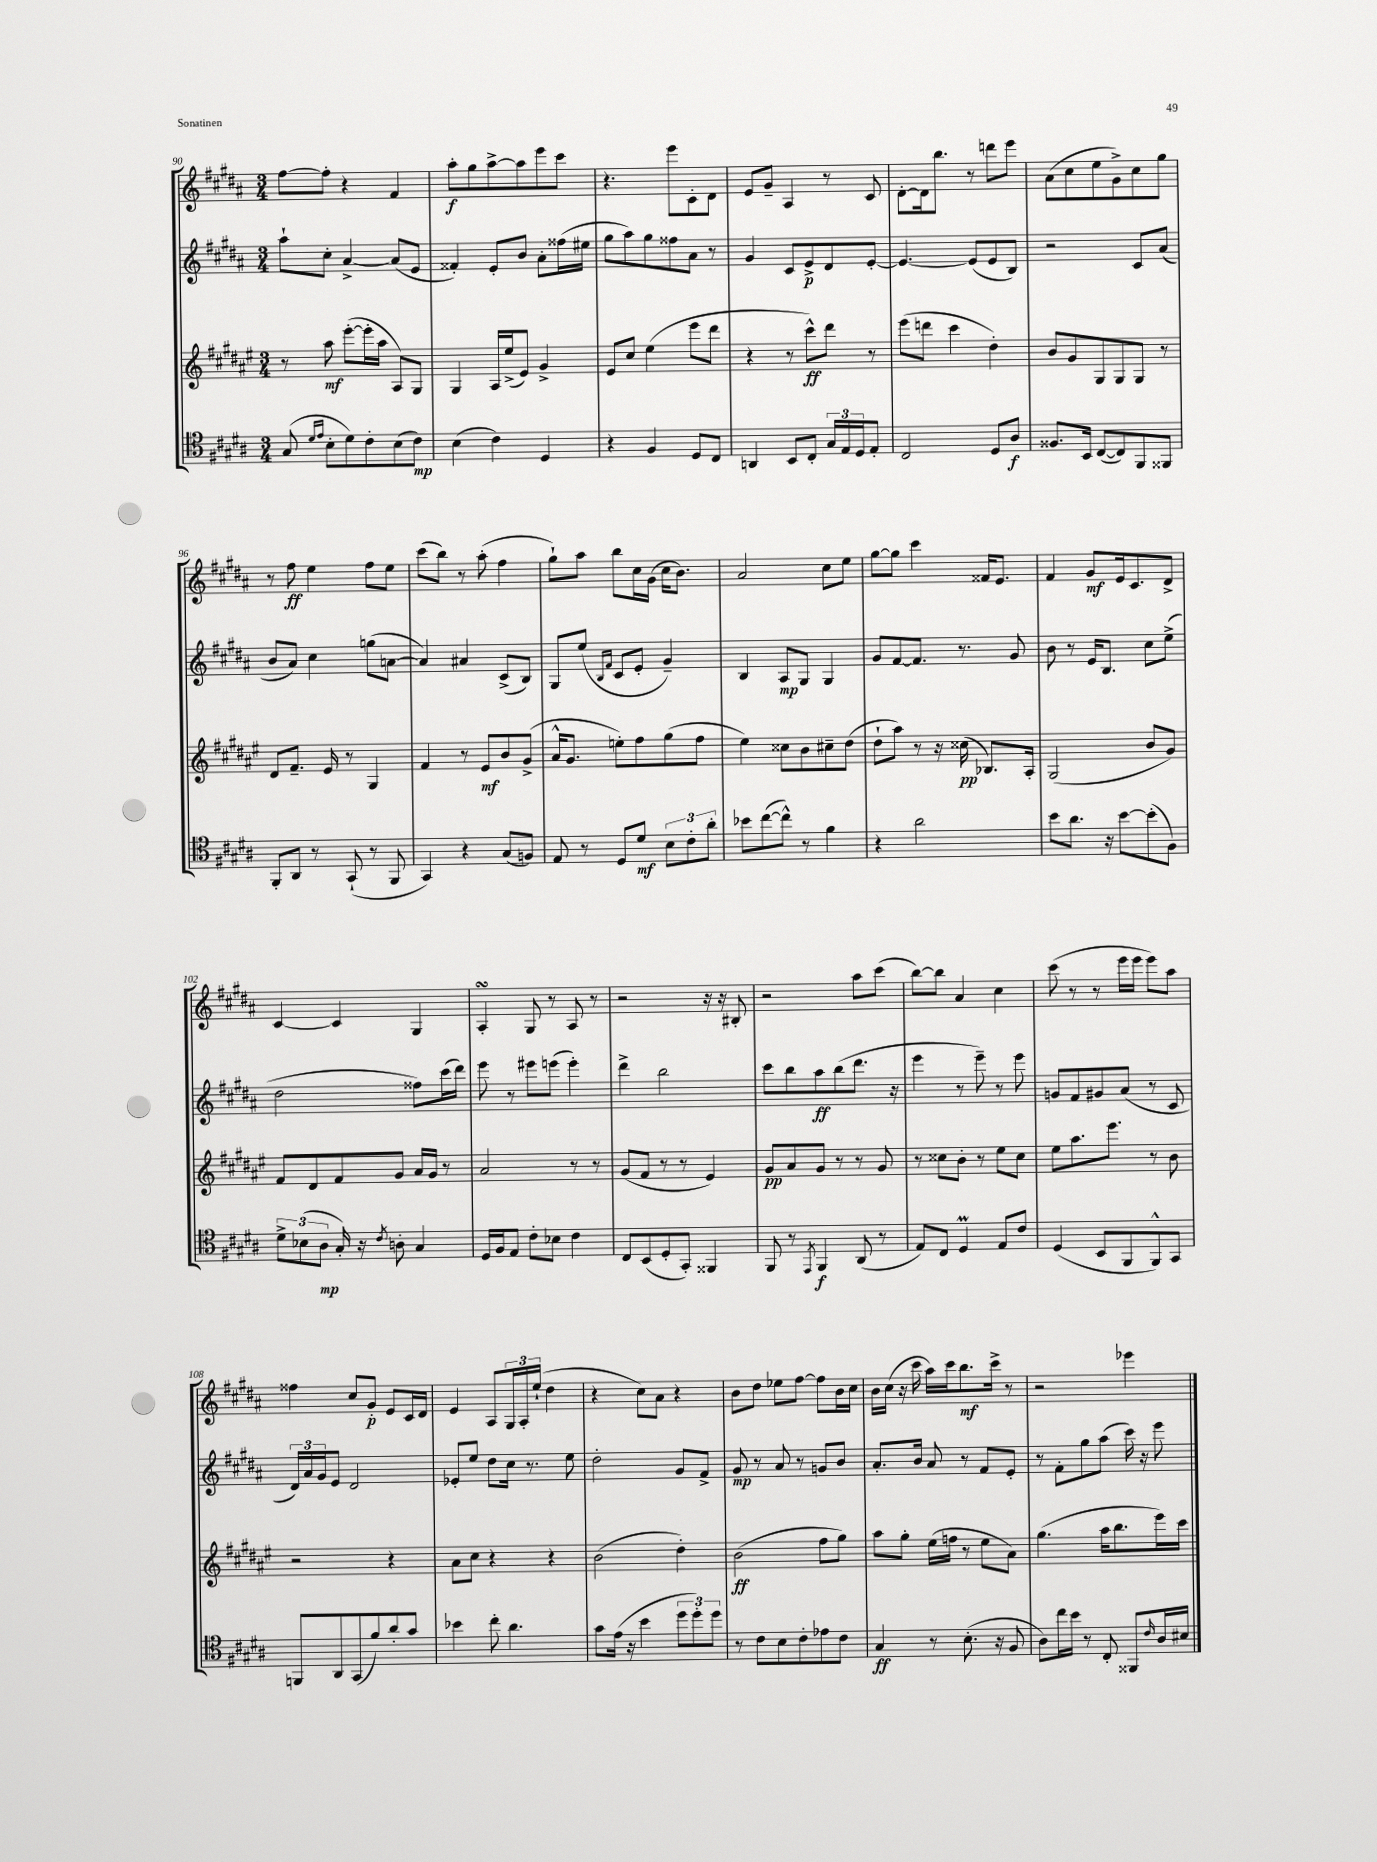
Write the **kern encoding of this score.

**kern	**kern	**kern	**kern
*staff4	*staff3	*staff2	*staff1
*clefC4	*clefG2	*clefG2	*clefG2
*k[f#c#g#d#a#]	*k[f#c#g#d#a#e#]	*k[f#c#g#d#a#]	*k[f#c#g#d#a#]
*M3/4	*M3/4	*M3/4	*M3/4
(8G#	8r	8aa#`	[8ff#
16qqd#	.	.	.
16qqe	.	.	.
8B'	8aa#	8cc#'	8ff#']
8d#)	([8eee#'	[4a#^	4r
8c#'	16eee#']	.	.
.	16aa#	.	.
(8B	8A#)	(8a#]	4f#
8c#)	8G#	8e	.
=	=	=	=
(4B	4G#	4f##')	8aa#'
.	.	.	8gg#
4c#)	16A#	8e'	[8aa#^
.	(16ee#^	.	.
.	8e#)	8b	8aa#]
4D#	4g#^	8a#'	8eee
.	.	(16ff##	8ccc#
.	.	16ee#	.
=	=	=	=
4r	8e#	8gg#	4.r
.	8cc#	8aa#)	.
4F#	(4ee#	8gg#	.
.	.	8ff##	8eee
8D#	8eee#	8a#	8c#'
8C#	8ddd#	8r	8d#
=	=	=	=
4AA	4r	4g#	8e
.	.	.	8g#~
8BB	8r	8c#	4A#
8C#'	8ccc#^^)	8e^	.
24G#	8ddd#	8d#	8r
24E	.	.	.
24D#	.	.	.
8E'	8r	[8e'	8c#
=	=	=	=
2C#	(8eee#	4.e_	[8d#'
.	8ddd	.	16d#]
.	.	.	8.bb
.	4ccc#	.	.
.	.	(8e]	8r
8D#	4dd#')	8e	8ddd
8A#	.	8B)	8eee
=	=	=	=
8.F##	8b	2r	(8a#
.	8g#	.	8cc#
16BB	.	.	.
([8C#	8G#	.	8ee
8C#])	8G#	.	8g#^)
8FF#	8G#	8c#	8cc#
8FF##	8r	(8a#	8gg#
=	=	=	=
8FF#'	8d#	8b	8r
8AA#	8.f#~	8a#)	8ff#
8r	.	4cc#	4ee
.	16e#	.	.
(8GG#`	8r	.	.
8r	4G#	(8gg	8ff#
8FF#	.	[8a	8ee
=	=	=	=
4GG#)	4f#	4a])	(8ccc#
.	.	.	8bb)
4r	8r	4a#	8r
.	8e#	.	(8aa#'
(8G#	8b	(8c#^	4ff#
8F)	(8g#^	8B)	.
=	=	=	=
8E	16a#^^	8G#	8gg#`)
.	8.g#	.	.
8r	.	(8ee	8aa#
.	.	16qqB	.
.	.	16qqf#	.
8D#	8ee')	8c#	8bb
8d#	8ff#	8e'	16cc#
.	.	.	(16g#
12B	(8gg#	4g#~)	16cc#
.	.	.	8.b)
12c#'	.	.	.
.	8ff#	.	.
12a#'	.	.	.
=	=	=	=
8b-	4ee#)	4B	2a#
([8cc#	.	.	.
8cc#^^])	8cc##	8A#	.
8r	8b	8G#	.
4f#	8cc#~	4G#	8cc#
.	(8dd#	.	8ee
=	=	=	=
4r	8dd#`	8g#	[8gg#
.	8aa#)	[8f#	8gg#]
2a#	8r	8.f#]	4ccc#
.	16r	.	.
.	(16cc##	8.r	.
.	8.B-)	.	16f##
.	.	.	8.e
.	.	8g#	.
.	16A#'	.	.
=	=	=	=
8b	(2G#	8b	4f#
8.a#	.	8r	.
.	.	16e	8g#
16r	.	8.B	.
[8b	.	.	16e
.	.	.	8.c#
(8b']	8b	8cc#	.
8F#)	8g#)	(8ee^	8d#^
=	=	=	=
12d#^	8f#	2dd#	[4c#
(12B-	.	.	.
.	8d#	.	.
12A#	.	.	.
16G#')	8f#	.	4c#]
16r	.	.	.
8qc#	.	.	.
8A'	8g#	.	.
4G#	16a#	8ff##)	4G#
.	16g#	.	.
.	8r	(16ccc#	.
.	.	16ddd#)	.
=	=	=	=
16D#	2a#	8eee	4A#'
16F#	.	.	.
8E	.	8r	.
8c#'	.	8eee#	8G#
8B-	.	(8eee	8r
4c#	8r	4eee')	8A#
.	8r	.	8r
=	=	=	=
8C#	(8g#	4ddd#^	2r
(8BB	8f#	.	.
8D#'	8r	2bb	.
8GG#')	8r	.	.
4FF##	4e#)	.	16r
.	.	.	16r
.	.	.	8B#'
=	=	=	=
8FF#	8g#	8ccc#	2r
8r	8a#	8bb	.
8qEE	.	.	.
4FF#	8g#	8aa#	.
.	8r	(8bb	.
(8AA#	8r	8.ddd#	8aa#
8r	8g#	.	(8ccc#
.	.	16r	.
=	=	=	=
8E)	8r	4eee	[8bb)
8C#	8cc##	.	8bb]
4D#	8b'	8r	4a#
.	8r	8eee~)	.
8E	8ee#	8r	4cc#
8c#	8cc##	8eee	.
=	=	=	=
(4D#	8ee#	8g	(8ccc#
.	8.aa#	8f#	8r
8BB	.	8g#	8r
.	8.eee#	.	.
8FF#	.	(8a#	16eee
.	.	.	16eee
8FF#^^)	8r	8r	8eee)
8GG#	8b	8c#	8aa#
=	=	=	=
8FF	2r	24d#)	4ff##
.	.	24a#	.
.	.	24g#	.
8AA#	.	8e	.
(8GG#	.	2d#	8cc#
8f#)	.	.	8g#'
8a#'	4r	.	8e
8g#	.	.	16c#
.	.	.	16d#
=	=	=	=
4b-	8a#	8e-'	4e
.	8cc#	8ee	.
8cc#'	4r	8dd#	8A#
4.a#	.	16cc#	24G#
.	.	.	24A#'
.	.	8.r	.
.	.	.	(24ee`
.	4r	.	4dd#
.	.	8ee	.
=	=	=	=
8g#	(2b	2dd#'	4r
(16e	.	.	.
16r	.	.	.
4b	.	.	8cc#)
.	.	.	8a#
12dd#	4dd#')	8g#	4r
12dd#')	.	.	.
.	.	8f#^	.
12dd#	.	.	.
=	=	=	=
8r	(2b	8g#	8b
8c#	.	8r	8dd#
8B	.	8a#	8ee-
8c#'	.	8r	[8ff#
8e-	8ff#	8g	8ff#]
8c#	8gg#)	8b	16b
.	.	.	16cc#
=	=	=	=
4G#	8aa#	8.a#'	16b
.	.	.	(16cc#
.	8gg#'	.	16r
.	.	16b	16ccc#
8r	(16ee#	8a#	16aa#)
.	16ff	.	16ccc#
(8.B'	8r	8r	8.bb
.	8ee#	8f#	.
16r	.	.	16ccc#^
8F#	8a#)	8e'	8r
=	=	=	=
8A#)	(4.gg#	8r	2r
16cc#	.	8f#'	.
16b	.	.	.
8r	.	8gg#	.
8C#'	16aa#	(8aa#	.
.	8.bb	.	.
8FF##	.	16ccc#)	4eee-
.	.	16r	.
16qqc#	.	.	.
16A#	16eee#)	8eee	.
16B#	16ccc#	.	.
==	==	==	==
*-	*-	*-	*-
